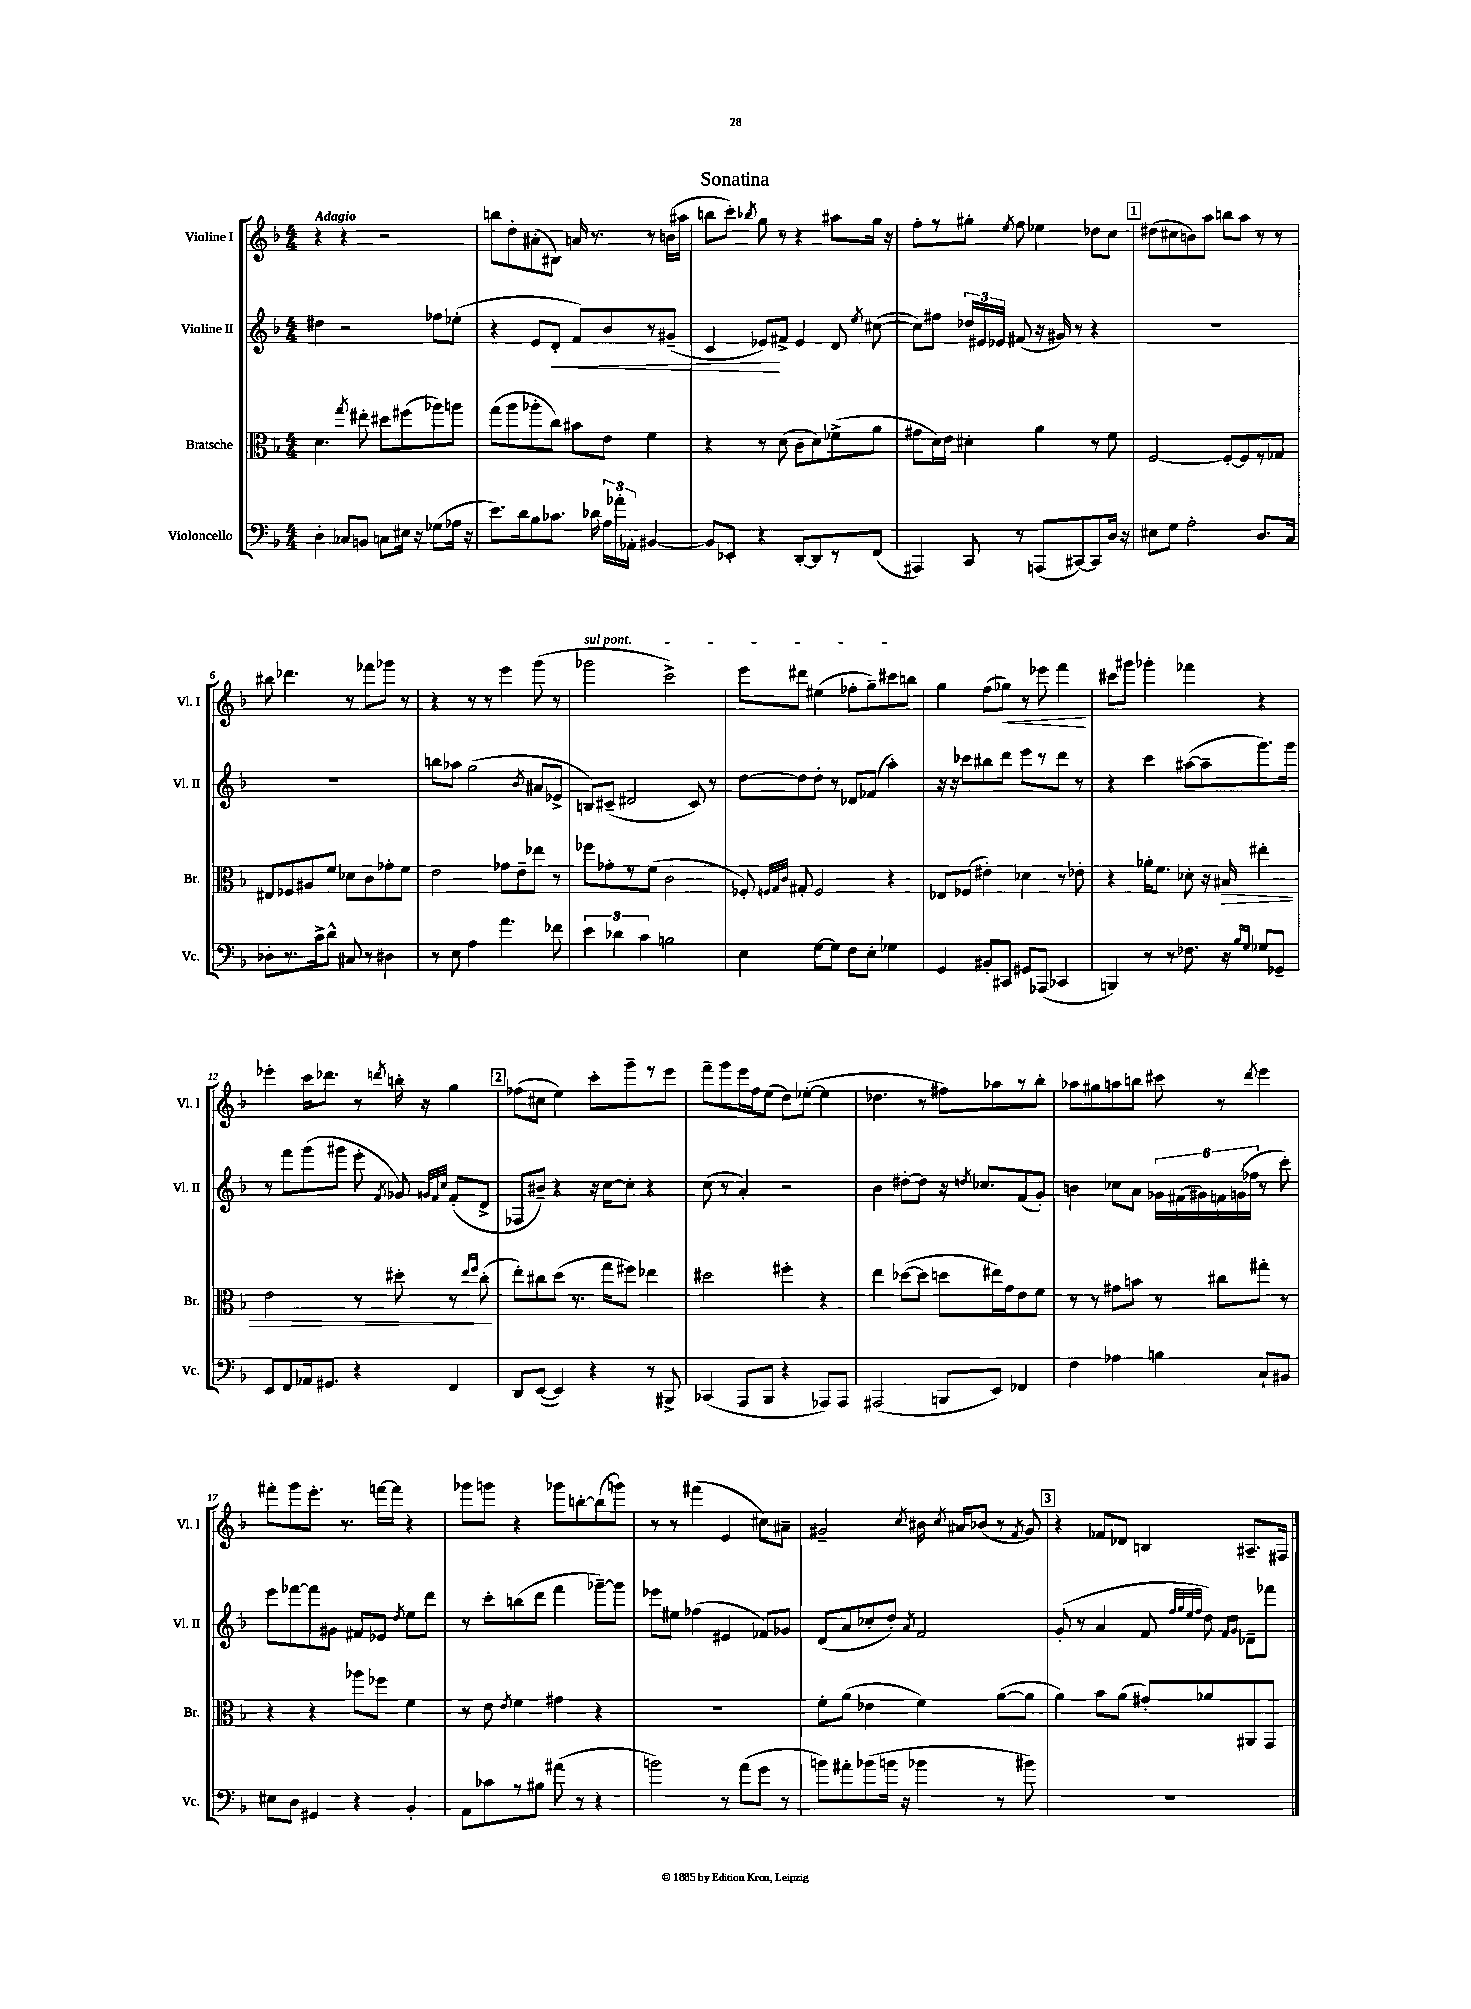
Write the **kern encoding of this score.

**kern	**kern	**dynam	**kern	**dynam	**kern	**dynam
*part4	*part3	*part3	*part2	*part2	*part1	*part1
*staff4	*staff3	*staff3	*staff2	*staff2	*staff1	*staff1
*I"Violoncello	*I"Bratsche	*	*I"Violine II	*	*I"Violine I	*
*I'Vc.	*I'Br.	*	*I'Vl. II	*	*I'Vl. I	*
*clefF4	*clefC3	*	*clefG2	*	*clefG2	*
*k[b-]	*k[b-]	*	*k[b-]	*	*k[b-]	*
*M4/4	*M4/4	*	*M4/4	*	*M4/4	*
=1	=1	=1	=1	=1	=1	=1
!	!	!	!	!	!LO:TX:a:B:t=Adagio	!
4D'\	4.d\	.	4dd#X\	.	4r	.
8C-X/L	.	.	2r	.	4r	.
.	8qgg/	.	.	.	.	.
8BBn/J	8ee#X'\	.	.	.	.	.
8Cn\L	8dd#X\L	.	.	.	2r	.
16E#X\Jk	(8ff#X\	.	.	.	.	.
16r	.	.	.	.	.	.
(8G-X\L	8aa-X\)	.	8ff-X\L	.	.	.
16A-X\Jk	8aan\J	.	(8ee-X'\J	.	.	.
16r	.	.	.	.	.	.
=2	=2	=2	=2	=2	=2	=2
8.e\L)	(8gg\L	.	4r	.	8bbn\L	.
.	8aa\	.	.	.	8dd'\	.
16d\k	.	.	.	.	.	.
8B-\	8aa-X'\	.	8e/L	.	(8a#X'\	.
!	!	!	!	!LO:HP:b	!	!
8.c-X\J	8cc\J)	.	8d'/J	<	8B#X\J)	.
.	8b#X\L	.	8f/L)	.	16an/	.
16d-X\	.	.	.	.	8.r	.
24A\LL	8e\J	.	8b-/	.	.	.
24a-X'\	.	.	.	.	.	.
24AA-X'\JJ	.	.	.	.	.	.
[4BB#X/	4f\	.	8r	.	8r	.
.	.	.	(8g#X~/J	.	(16bn\LL	.
.	.	.	.	.	16aa#X\JJ	.
=3	=3	=3	=3	=3	=3	=3
8BB#/L]	4r	.	4c/	.	8bbn\L	.
8EE-X'/J	.	.	.	.	8ccc'\J)	.
.	.	.	.	.	8qbb-X/	.
4r	8r	.	8e-X/L)	.	8gg\	.
.	(8d\	.	8f#X^/J	[	8r	.
[8DD'/L	8c\L	.	4e-/	.	4r	.
8DD/]	8d\)	.	.	.	.	.
8r	(8f-X^\	.	8d/	.	8aa#X\L	.
.	.	.	8qee/	.	.	.
(8FF/J	8a\J	.	([8cc#X\	.	16gg\Jk	.
.	.	.	.	.	16r	.
=4	=4	=4	=4	=4	=4	=4
4AAA#X/)	8g#X\L	.	8cc#\L])	.	8ff'\L	.
.	16d\L)	.	8ff#X\J	.	8r	.
.	16e\JJ	.	.	.	.	.
8CC/	4d#X'\	.	24dd-X/LL	.	8gg#X'\J	.
.	.	.	24e#X/	.	.	.
.	.	.	24e-X/JJ	.	.	.
.	.	.	.	.	8qee/	.
8r	.	.	(8f#X/	.	8ff\	.
(8AAAn/L	4a\	.	16r	.	4ee-X\	.
.	.	.	16g#X/)	.	.	.
[8CC#X/)	.	.	8r	.	.	.
8CC#/]	8r	.	4r	.	8dd-X\L	.
16D/Jk	8f\	.	.	.	8cc\J	.
16r	.	.	.	.	.	.
!!LO:REH:place=s1:t=1
=5	=5	=5	=5	=5	=5	=5
8E#X\L	[2F/	.	1r	.	(8dd#X\L	.
8G\J	.	.	.	.	8cc#X\	.
2A'\	.	.	.	.	8bn\)	.
.	.	.	.	.	8aa\J	.
.	8F'/L_	.	.	.	8bbn\L	.
.	8F/]	.	.	.	8aa\J	.
8.D/L	8r	.	.	.	8r	.
.	8G-X/J	.	.	.	8r	.
16C/Jk	.	.	.	.	.	.
!!LO:LB:g=z
=6	=6	=6	=6	=6	=6	=6
8D-X'\L	8E#X/L	.	1r	.	8bb#X\	.
8.r	8F-X/	.	.	.	4.ddd-X\	.
.	8A#X/	.	.	.	.	.
16c^\k	.	.	.	.	.	.
8d^^\J	8f/J	.	.	.	.	.
8C#X/	8d-X\L	.	.	.	8r	.
8r	8c\	.	.	.	8fff-X\L	.
4D#X\	8g-X'\	.	.	.	8ggg-X\J	.
.	8f\J	.	.	.	8r	.
=7	=7	=7	=7	=7	=7	=7
8r	2e\	.	8bbn\L	.	4r	.
8E\	.	.	8aa-X\J	.	.	.
4A\	.	.	(2gg\	.	8r	.
.	.	.	.	.	8r	.
4.a\	8g-X\L	.	.	.	4eee\	.
.	8e~\	.	.	.	.	.
.	.	.	8qb-/	.	.	.
.	8ee-X\J	.	8a#X/L	.	(8ggg\	.
8f-X\	8r	.	8e-X^/J	.	8r	.
=8	=8	=8	=8	=8	=8	=8
!	!	!	!	!	!LO:TX:a:i:t=sul pont.	!
6e\	8ff-X\L	.	8Bn/L)	.	2ggg-X\	.
.	8g-X'\	.	(8c#X~/J	.	.	.
6d-X\	.	.	.	.	.	.
.	8r	.	2d#X/	.	.	.
6c\	.	.	.	.	.	.
.	(8f\J	.	.	.	.	.
2Bn\	2c\	.	.	.	2ccc^\)	.
.	.	.	8c#/)	.	.	.
.	.	.	8r	.	.	.
=9	=9	=9	=9	=9	=9	=9
4E\	8F-X'/)	.	[8dd\L	.	8eee\L	.
.	32qqFn/LLL	.	.	.	.	.
.	32qqG/	.	.	.	.	.
.	32qqc/JJJ	.	.	.	.	.
.	8G#X'/	.	8dd\]	.	8ddd#X\J	.
[8G\L	2F/	.	8dd'\J	.	(4ee#X\	.
8G\J]	.	.	8r	.	.	.
8F\L	.	.	8d-X/L	.	8ff-X'\L	.
8E'\J	.	.	(8f-X/J	.	8gg~\)	.
4G-X\	4r	.	4aa'\)	.	8ccc#X\	.
.	.	.	.	.	8bbn\J	.
=10	=10	=10	=10	=10	=10	=10
4GG/	8E-X/L	.	16r	.	4gg\	.
.	.	.	16r	.	.	.
.	(8F-X/J	.	8ccc-X\L	.	.	.
8BB#X'/L	4e#X'\)	.	8bb#X\	.	(8ff\L	.
!	!	!	!	!	!	!LO:HP:b
8CC#X/J	.	.	8ddd\J	.	8gg-X\J)	<
8GG#X/L	4d-X\	.	8eee\L	.	8r	.
(8AAA-X/J	.	.	8r	.	8eee-X\	.
4CC-X/	8r	.	8ddd\J	.	4fff\	.
.	8e-X'\	.	8r	.	.	.
.	.	.	.	.	.	[
=11	=11	=11	=11	=11	=11	=11
4BBBn/)	4r	.	4r	.	8ccc#X\L	.
.	.	.	.	.	8ggg#X\J	.
8r	16a-X'\KL	.	4ccc\	.	4ggg-X'\	.
.	8.f\J	.	.	.	.	.
8r	.	.	.	.	.	.
8.F-X\	8d-X'\	.	([8aa#X\L	.	4fff-X\	.
.	16r	.	8aa#~\]	.	.	.
!	!	!LO:HP:b	!	!	!	!
16r	16B#X/	>	.	.	.	.
16qqB-/LL	.	.	.	.	.	.
16qqG/JJ	.	.	.	.	.	.
8G-X/L	4ee#X'\	.	8.ggg\)	.	4r	.
8GG-X~/J	.	.	.	.	.	.
.	.	.	16ggg\Jk	.	.	.
!!LO:LB:g=z
=12	=12	=12	=12	=12	=12	=12
8EE/L	2e\	.	8r	.	4eee-X'\	.
8FF/	.	.	8fff\L	.	.	.
16AA-X/k	.	.	(8ggg\	.	16ccc\KL	.
8.GG#X/J	.	.	.	.	8.ddd-X\J	.
.	.	.	8ggg#X\J	.	.	.
4r	8r	.	8eee'\	.	8r	.
.	.	.	8qf/	.	8qdddn/	.
.	8dd#X'\	.	8g-X/)	.	16bbn'\	.
.	.	.	.	.	16r	.
.	.	.	32qqgn/LLL	.	.	.
.	.	.	32qqf/	.	.	.
.	.	.	32qqcc/JJJ	.	.	.
4FF/	8r	.	(8f'/L	.	4gg\	.
.	16qqee/LL	.	.	.	.	.
.	16qqff/JJ	.	.	.	.	.
.	(8cc'\	.	8d^/J	.	.	.
.	.	]	.	.	.	.
!!LO:REH:place=s1:t=2
=13	=13	=13	=13	=13	=13	=13
8DD/L	8ee'\L)	.	8F-X/L	.	(8ff-X\L	.
([8EE/J	8cc#X\	.	8b#X~/J)	.	8cc#X\J	.
4EE/])	(8dd\J	.	4r	.	4ee\)	.
.	8.r	.	.	.	.	.
4r	.	.	16r	.	8ccc'\L	.
.	16gg\KL	.	[16cc\KL	.	.	.
.	8ff#X\J)	.	8cc'\J]	.	8ggg~\	.
8r	4ee-X\	.	4r	.	8r	.
8BBB#X^/	.	.	.	.	8eee\J	.
=14	=14	=14	=14	=14	=14	=14
(4CC-X/	2dd#X\	.	(8cc\	.	8fff~\L	.
.	.	.	8r	.	8ggg\	.
8AAA/L	.	.	4a'/)	.	16eee\L	.
.	.	.	.	.	16ff\J	.
8BBB-/J	.	.	.	.	(8ee\J	.
4r	4ff#X'\	.	2r	.	8dd\L)	.
.	.	.	.	.	([8ee-X'\J	.
8AAA-X/L)	4r	.	.	.	4ee-\]	.
8AAA-/J	.	.	.	.	.	.
=15	=15	=15	=15	=15	=15	=15
(2AAA#X/	4ee\	.	4b-\	.	4.dd-X\	.
.	([8dd-X\L	.	[8dd#X'\L	.	.	.
.	8dd-\J]	.	8dd#\J]	.	8r	.
8BBBn/L	8ddn\L	.	16r	.	8ff#X\L)	.
.	.	.	8qddn/	.	.	.
.	.	.	8.cc-X/L	.	.	.
8EE/J)	16ee#X\L)	.	.	.	8aa-X\	.
.	16g\J	.	.	.	.	.
4FF-X/	8e\	.	(8f/	.	8r	.
.	8f\J	.	8g'/J)	.	8bb-'\J	.
=16	=16	=16	=16	=16	=16	=16
4F\	8r	.	4bn\	.	8aa-X\L	.
.	8r	.	.	.	8gg#X\	.
4A-X\	8g#X\L	.	8cc-X\L	.	8aan\	.
.	8bn\J	.	8a\J	.	8bbn\J	.
4Bn\	8r	.	24g-X\LL	.	8ccc#X\	.
.	.	.	(24f#X\	.	.	.
.	.	.	24g#X\)	.	.	.
.	8cc#X\L	.	24fn\	.	8r	.
.	.	.	(24gn\	.	.	.
.	.	.	24ff-X\JJ	.	.	.
.	.	.	.	.	8qddd/	.
8C`/L	8gg#X'\J	.	8r	.	4eee\	.
8BB#X/J	8r	.	8ccc'\)	.	.	.
!!LO:LB:g=z
=17	=17	=17	=17	=17	=17	=17
8E#X\L	4r	.	8eee\L	.	8fff#X'\L	.
8D\J	.	.	[8fff-X\	.	8ggg\	.
4GG#X/	4r	.	8fff-\]	.	8.eee'\J	.
.	.	.	8g#X\J	.	.	.
.	.	.	.	.	8.r	.
4r	8aa-X\L	.	8f#X/L	.	.	.
.	8ff-X\J	.	8e-X/J	.	[16fffn\LL	.
.	.	.	.	.	16fff\JJ]	.
.	.	.	8qdd/	.	.	.
4BB-'/	4f\	.	8ee\L	.	4r	.
.	.	.	8ddd\J	.	.	.
=18	=18	=18	=18	=18	=18	=18
8AA\L	8r	.	8r	.	8ggg-X\L	.
8c-X\	8e\	.	8ccc'\L	.	8gggn\J	.
.	8qe/	.	.	.	.	.
8r	4f\	.	(8bbn\	.	4r	.
8B#X\J	.	.	8ddd\J	.	.	.
(8a#X\	4g#X\	.	4fff\	.	8ggg-X\L	.
8r	.	.	.	.	[8bbn'\	.
4r	4r	.	[8ggg-X~\L)	.	(8bb\]	.
.	.	.	8ggg-\J]	.	8gggn\J)	.
=19	=19	=19	=19	=19	=19	=19
2bn\)	1r	.	8eee-X\L	.	8r	.
.	.	.	8ee#X\J	.	8r	.
.	.	.	(4ff-X\	.	(4fff#X\	.
8r	.	.	4e#X/	.	4e/	.
(8a\L	.	.	.	.	.	.
8g\J	.	.	8f-X/L)	.	8cc#X\L)	.
8r	.	.	8g-X/J	.	8a#X~\J	.
=20	=20	=20	=20	=20	=20	=20
8bn\L)	8f'\L	.	(8d/L	.	2g#X~/	.
8a#X'\	(8a\J	.	8a/	.	.	.
(8b-X\	4e-X\	.	8cc-X'/	.	.	.
16bn\Jk	.	.	8dd'/J)	.	.	.
16r	.	.	.	.	.	.
.	.	.	8qa/	.	8qcc/	.
4b-X\	4f\)	.	2f/	.	16b#X\	.
.	.	.	.	.	8qcc/	.
.	.	.	.	.	16a#X/KL	.
.	.	.	.	.	(8b-X/J	.
8r	([8a\L	.	.	.	8r	.
.	.	.	.	.	8qf/	.
8b#X\)	8a\J]	.	.	.	8g#/)	.
!!LO:REH:place=s1:t=3
=21	=21	=21	=21	=21	=21	=21
1r	4a\)	.	(8g'/	.	4r	.
.	.	.	8r	.	.	.
.	8b-\L	.	4a/	.	8f-X/L	.
.	(8a\J	.	.	.	8d-X/J	.
.	8g#X'/L)	.	8f/	.	4Bn/	.
.	.	.	32qqff/LLL	.	.	.
.	.	.	32qqgg/	.	.	.
.	.	.	32qqee/	.	.	.
.	.	.	32qqff/JJJ	.	.	.
.	8a-X/	.	8dd\)	.	.	.
.	.	.	16qqf/LL	.	.	.
.	.	.	16qqg/JJ	.	.	.
.	8AA#X/	.	8d-X~\L	.	8.A#X~/L	.
.	8GG/J	.	8fff-X\J	.	.	.
.	.	.	.	.	16F#X/Jk	.
==	==	==	==	==	==	==
*-	*-	*-	*-	*-	*-	*-
